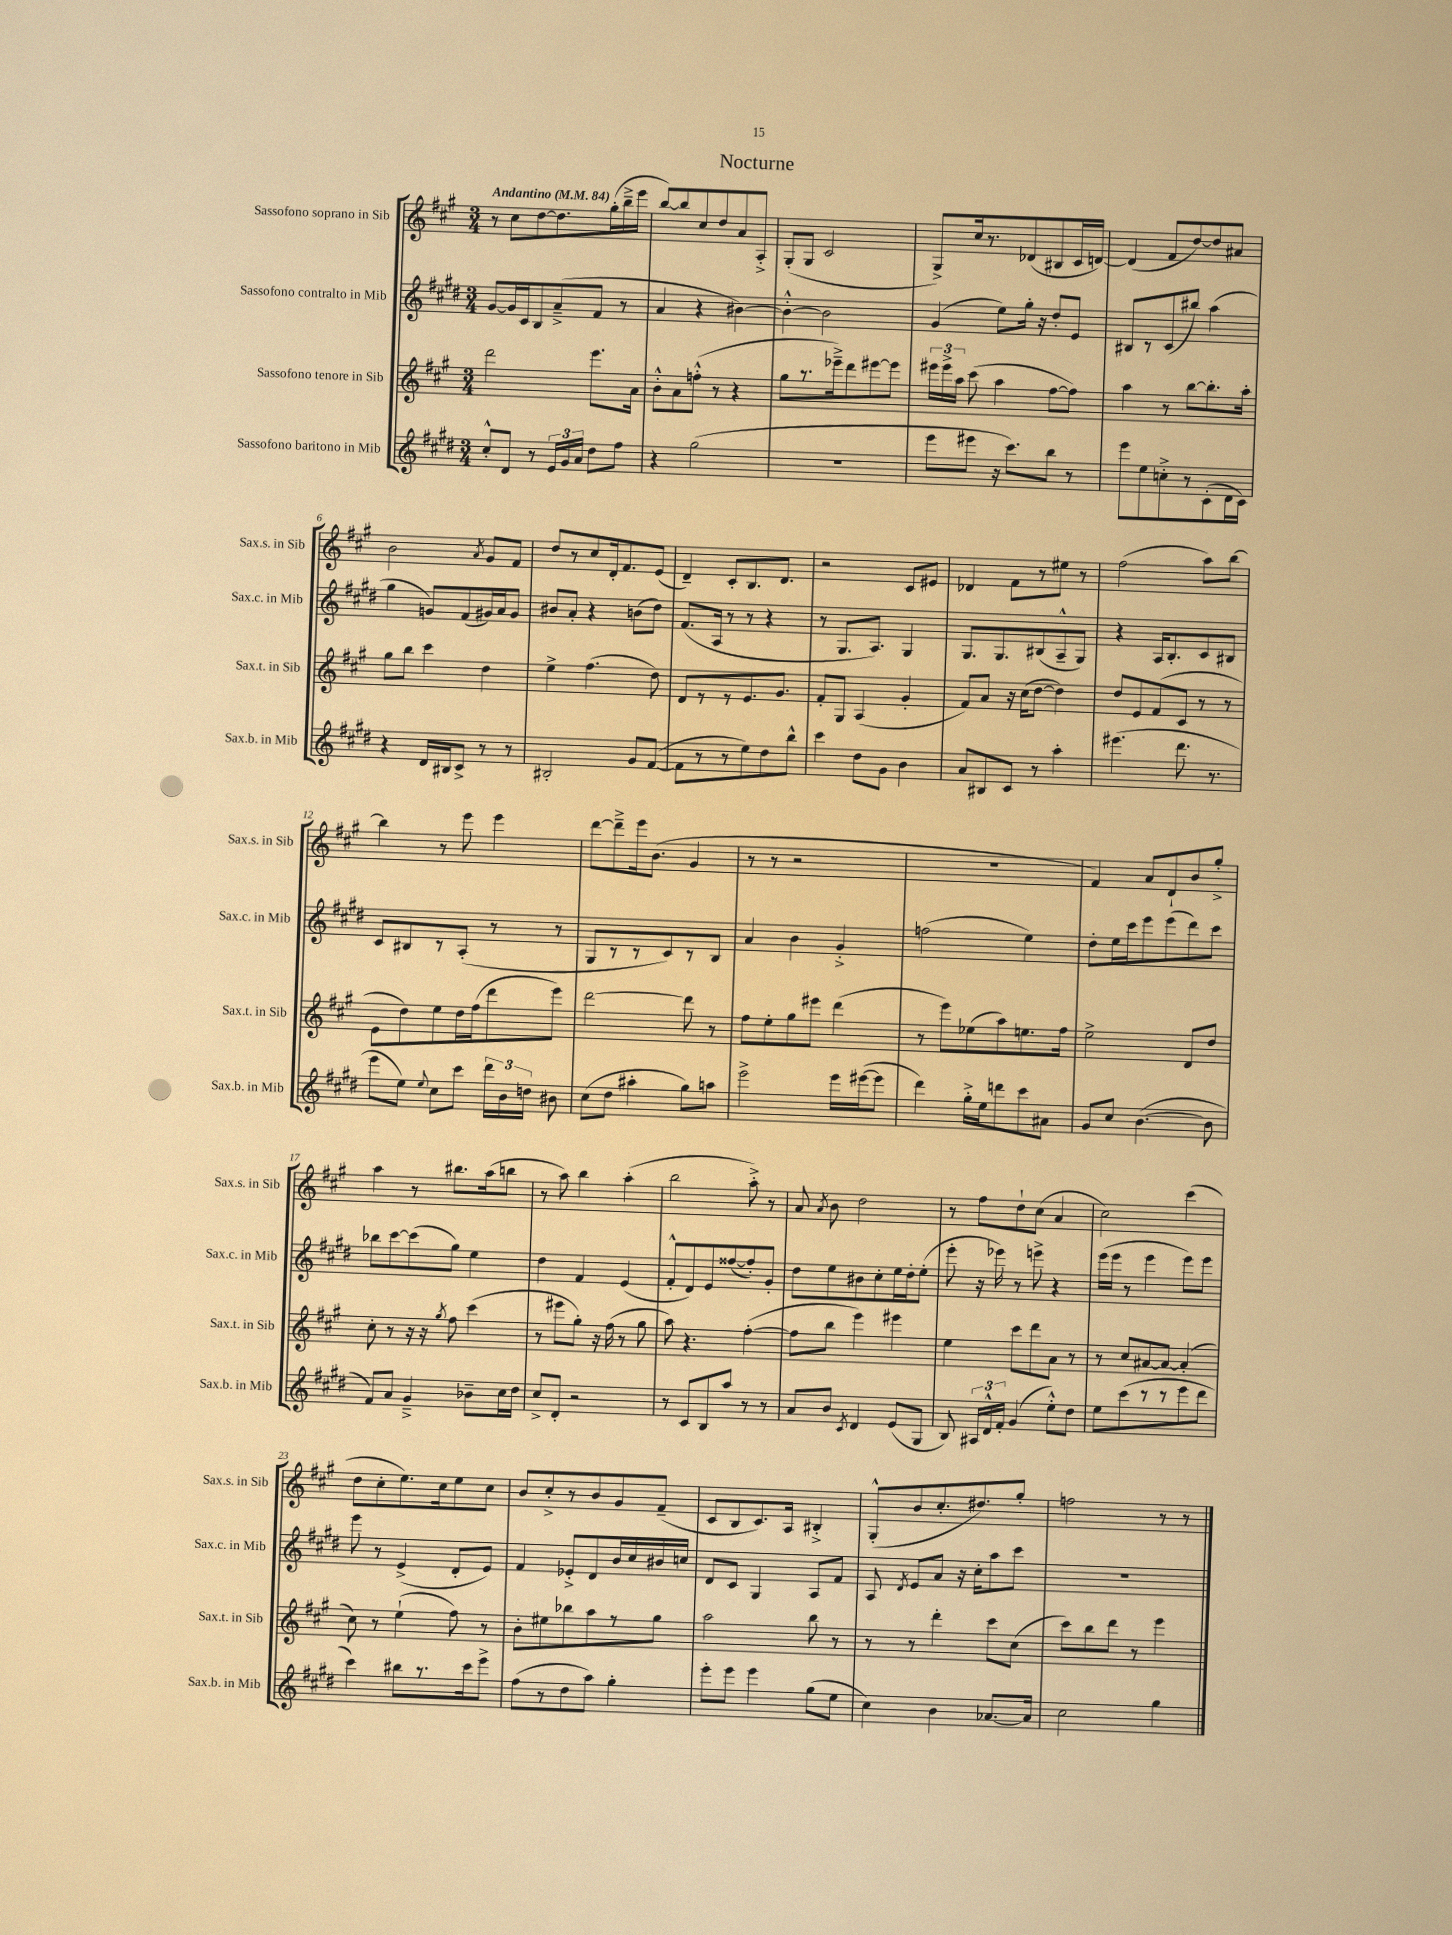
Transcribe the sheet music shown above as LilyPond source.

\header { title = "Nocturne" }
<<
\new StaffGroup <<
\new Staff = "s0" \with { instrumentName = "Sassofono soprano in Sib" shortInstrumentName = "Sax.s. in Sib" } {
    \clef treble \key a \major \numericTimeSignature \time 3/4 \tempo "Andantino" 4 = 84
    \autoBeamOff r8 cis''8[ d''8~ d''8. gis''16-.( b''16---> e'''16] |
    b''8[~) b''8 cis''8 d''8 a'8 a8]-.-> |
    gis8[-.( gis8] cis'2 |
    gis8[->) cis''16 r8. des'8( bis8 cis'16 d'16]~) |
    d'4( fis'8[ d''8~) d''8 ais'8] |
    b'2 \acciaccatura { a'8 } gis'8[ fis'8] |
    d''8[ r8 cis''8 d'16-. fis'8. e'8]( |
    d'4--) cis'8[-. b8. d'8.] |
    r2 cis'8[ eis'8] |
    des'4 fis'8[ r8 eis''8] r8 |
    fis''2( a''8[) b''8]~ |
    b''4 r8 e'''8 e'''4 |
    d'''8[~ d'''8---> e'''16 b'8.]( gis'4 |
    r8 r8 r2 |
    R2. |
    fis'4) a'8[ d'8-! b'8 gis''8]-.-> |
    a''4 r8 bis''8.[ a''16( b''8] |
    r8 a''8) b''4 a''4-.( |
    b''2 a''8-.->) r8 |
    a'8 \acciaccatura { a'8 } b'8 d''2 |
    r8 fis''8[ d''8-! cis''8]( a'4 |
    cis''2) cis'''4( |
    d''8[ cis''8-. e''8.) cis''16 e''8 cis''8] |
    b'8[ cis''8-.-> r8 b'8 gis'8 fis'8]--( |
    cis'8[ b8 cis'8.) a16] bis4-.-> |
    gis8[-.-^( b'8 cis''8.-. dis''8.) gis''8]-. |
    f''2 r8 r8 \bar "|." |
}
\new Staff = "s1" \with { instrumentName = "Sassofono contralto in Mib" shortInstrumentName = "Sax.c. in Mib" } {
    \clef treble \key e \major \numericTimeSignature \time 3/4
    \autoBeamOff gis'8[~ gis'16 cis'16 b8 a'8--->( fis'8] r8 |
    a'4 r4 bis'4~) |
    bis'4~-.-^ bis'2 |
    gis'4( e''8[) gis''16]-. r16 dis''8[-. e'8] |
    bis8[ r8 cis'8( bis''8]) a''4( |
    gis''4 g'8[) fis'8( gis'16) a'16 gis'8] |
    bis'8[ a'8]-. r4 b'8[( dis''8]) |
    fis'8.[( a16] r8 r8 r4 |
    r8 gis8.[ a8.]) gis4 |
    gis8.[ gis8. bis8( a8---^ gis8]) |
    r4 a16[ b8.-. cis'8 bis8] |
    cis'8[ bis8 r8 a8]-.( r8 r8 |
    gis8[ r8 r8 cis'8) r8 b8] |
    a'4 b'4 gis'4-.-> |
    f''2( e''4) |
    dis''8[-. e''16 cis'''16 e'''8 e'''8( dis'''8) cis'''8] |
    bes''8[ cis'''8~ cis'''8( gis''8]) e''4 |
    dis''4 fis'4 e'4( |
    fis'8[-.-^ dis'8) e'8 fisis''8~( fisis''8-.) gis'8]-. |
    dis''8[ e''8 bis'8 cis''8-. e''16 dis''16-. e''8]-.( |
    e'''8-. r16 ees'''16) r8 e'''8-> r4 |
    e'''16[( e'''16] r8 e'''4 e'''8[) e'''8] |
    e'''8 r8 e'4->( dis'8[-. e'8]) |
    fis'4 ees'8[-.-> dis'8 b'16 cis''16 bis'16 c''16] |
    dis'8[ cis'8] gis4 a8[ fis'8] |
    a8 \acciaccatura { dis'8 } e'8[ a'8] r16 cis''16[-. a''8 cis'''8] |
    R2. \bar "|." |
}
\new Staff = "s2" \with { instrumentName = "Sassofono tenore in Sib" shortInstrumentName = "Sax.t. in Sib" } {
    \clef treble \key a \major \numericTimeSignature \time 3/4
    \autoBeamOff d'''2 e'''8.[ a'16] |
    b'8[-.-^ a'8 f''8]-.-^( r8 r4 |
    gis''8[ r8. ees'''16--->) d'''8 eis'''8~ eis'''8] |
    \tuplet 3/2 { eis'''16[ eis'''16-> a''16] } cis'''8( a''4 fis''8[~ fis''8]) |
    a''4 r8 b''8[~ b''8.-. a''16]-. |
    gis''8[ b''8] cis'''4 d''4 |
    e''4-> fis''4.( d''8) |
    d'8[ r8 r8 e'8. gis'8.] |
    fis'8[-. gis8] a4( gis'4-. |
    fis'8[) a'8] r16 cis''16[( d''8]~ d''4) |
    d''8[ e'8 fis'8( cis'8] r8 r8 |
    e'8[ d''8) e''8 d''16 fis''16( d'''8 e'''8]) |
    d'''2~ d'''8 r8 |
    fis''8[ e''8-. gis''8 eis'''8] d'''4( |
    r8 e'''8[) ees''8( a''8) e''8. fis''16] |
    e''2-> d'8[ d''8] |
    cis''8-. r8 r16 r16 \acciaccatura { gis''8 } fis''8 cis'''4( |
    r8 eis'''8[ gis''8]-.) r16 fis''16( r8 gis''8 |
    a''8) r4. fis''4~-.( |
    fis''8[ b''8] e'''4) eis'''4 |
    e''4 cis'''8[ d'''8 a'8] r8 |
    r8 cis''8[ ais'8~ ais'8]~ ais'4-.( |
    cis''8) r8 e''4-!( fis''8) r8 |
    b'8[-. eis''8 bes''8 a''8 r8 gis''8] |
    a''2 b''8 r8 |
    r8 r8 d'''4-. cis'''8[ cis''8]( |
    cis'''8[) b''8 d'''8] r8 e'''4 \bar "|." |
}
\new Staff = "s3" \with { instrumentName = "Sassofono baritono in Mib" shortInstrumentName = "Sax.b. in Mib" } {
    \clef treble \key e \major \numericTimeSignature \time 3/4
    \autoBeamOff cis''8[-.-^ dis'8] r8 \tuplet 3/2 { e'16[ gis'16 a'16] } dis''8[ fis''8] |
    r4 gis''2( |
    R2. |
    e'''8[ eis'''8] r16 cis'''8.[) b''8] r8 |
    e'''8[ e''8 c''8-.-> r8 cis'8-.( dis'16 cis'16]) |
    r4 dis'16[ bis16 cis'8]-> r8 r8 |
    bis2-. gis'8[ fis'8]~( |
    fis'8[ r8 r8 e''8) dis''8 b''8]-^ |
    cis'''4 dis''8[ gis'8] b'4 |
    a'8[ bis8 cis'8] r8 a''4-. |
    eis'''4.( dis'''8. r8. |
    e'''8[ e''8]) \appoggiatura { e''8 } cis''8[ cis'''8] \tuplet 3/2 { dis'''16[ b'16 d''16] } bis'8 |
    cis''8[( dis''8] ais''4-. gis''8[) a''8] |
    e'''2-> e'''16[ eis'''16~( eis'''8] |
    dis'''4) gis''16[-.-> e''16 d'''8 cis'''8 ais'8] |
    gis'8[ cis''8] b'4.~( b'8 |
    fis'8[) a'8] gis'4---> bes'8[-- cis''16 dis''16] |
    cis''8[-> dis'8]-. r2 |
    r8 cis'8[ b8 a''8] r8 r8 |
    a'8[ b'8] \acciaccatura { cis'8 } dis'4 e'8[( gis8] |
    b8) \tuplet 3/2 { ais16[ dis'16-^ fis'16]-. } gis'4( e''8[-.-^) dis''8] |
    e''8[ cis'''8( r8 r8 e'''8 dis'''8] |
    cis'''4) bis''8[ r8. cis'''16 e'''8]-> |
    fis''8[( r8 dis''8 a''8]) gis''4-. |
    e'''8[-. e'''8] e'''4 gis''8[( e''8] |
    cis''4) b'4 aes'8.[~ aes'16] |
    cis''2 gis''4 \bar "|." |
}
>>
>>
